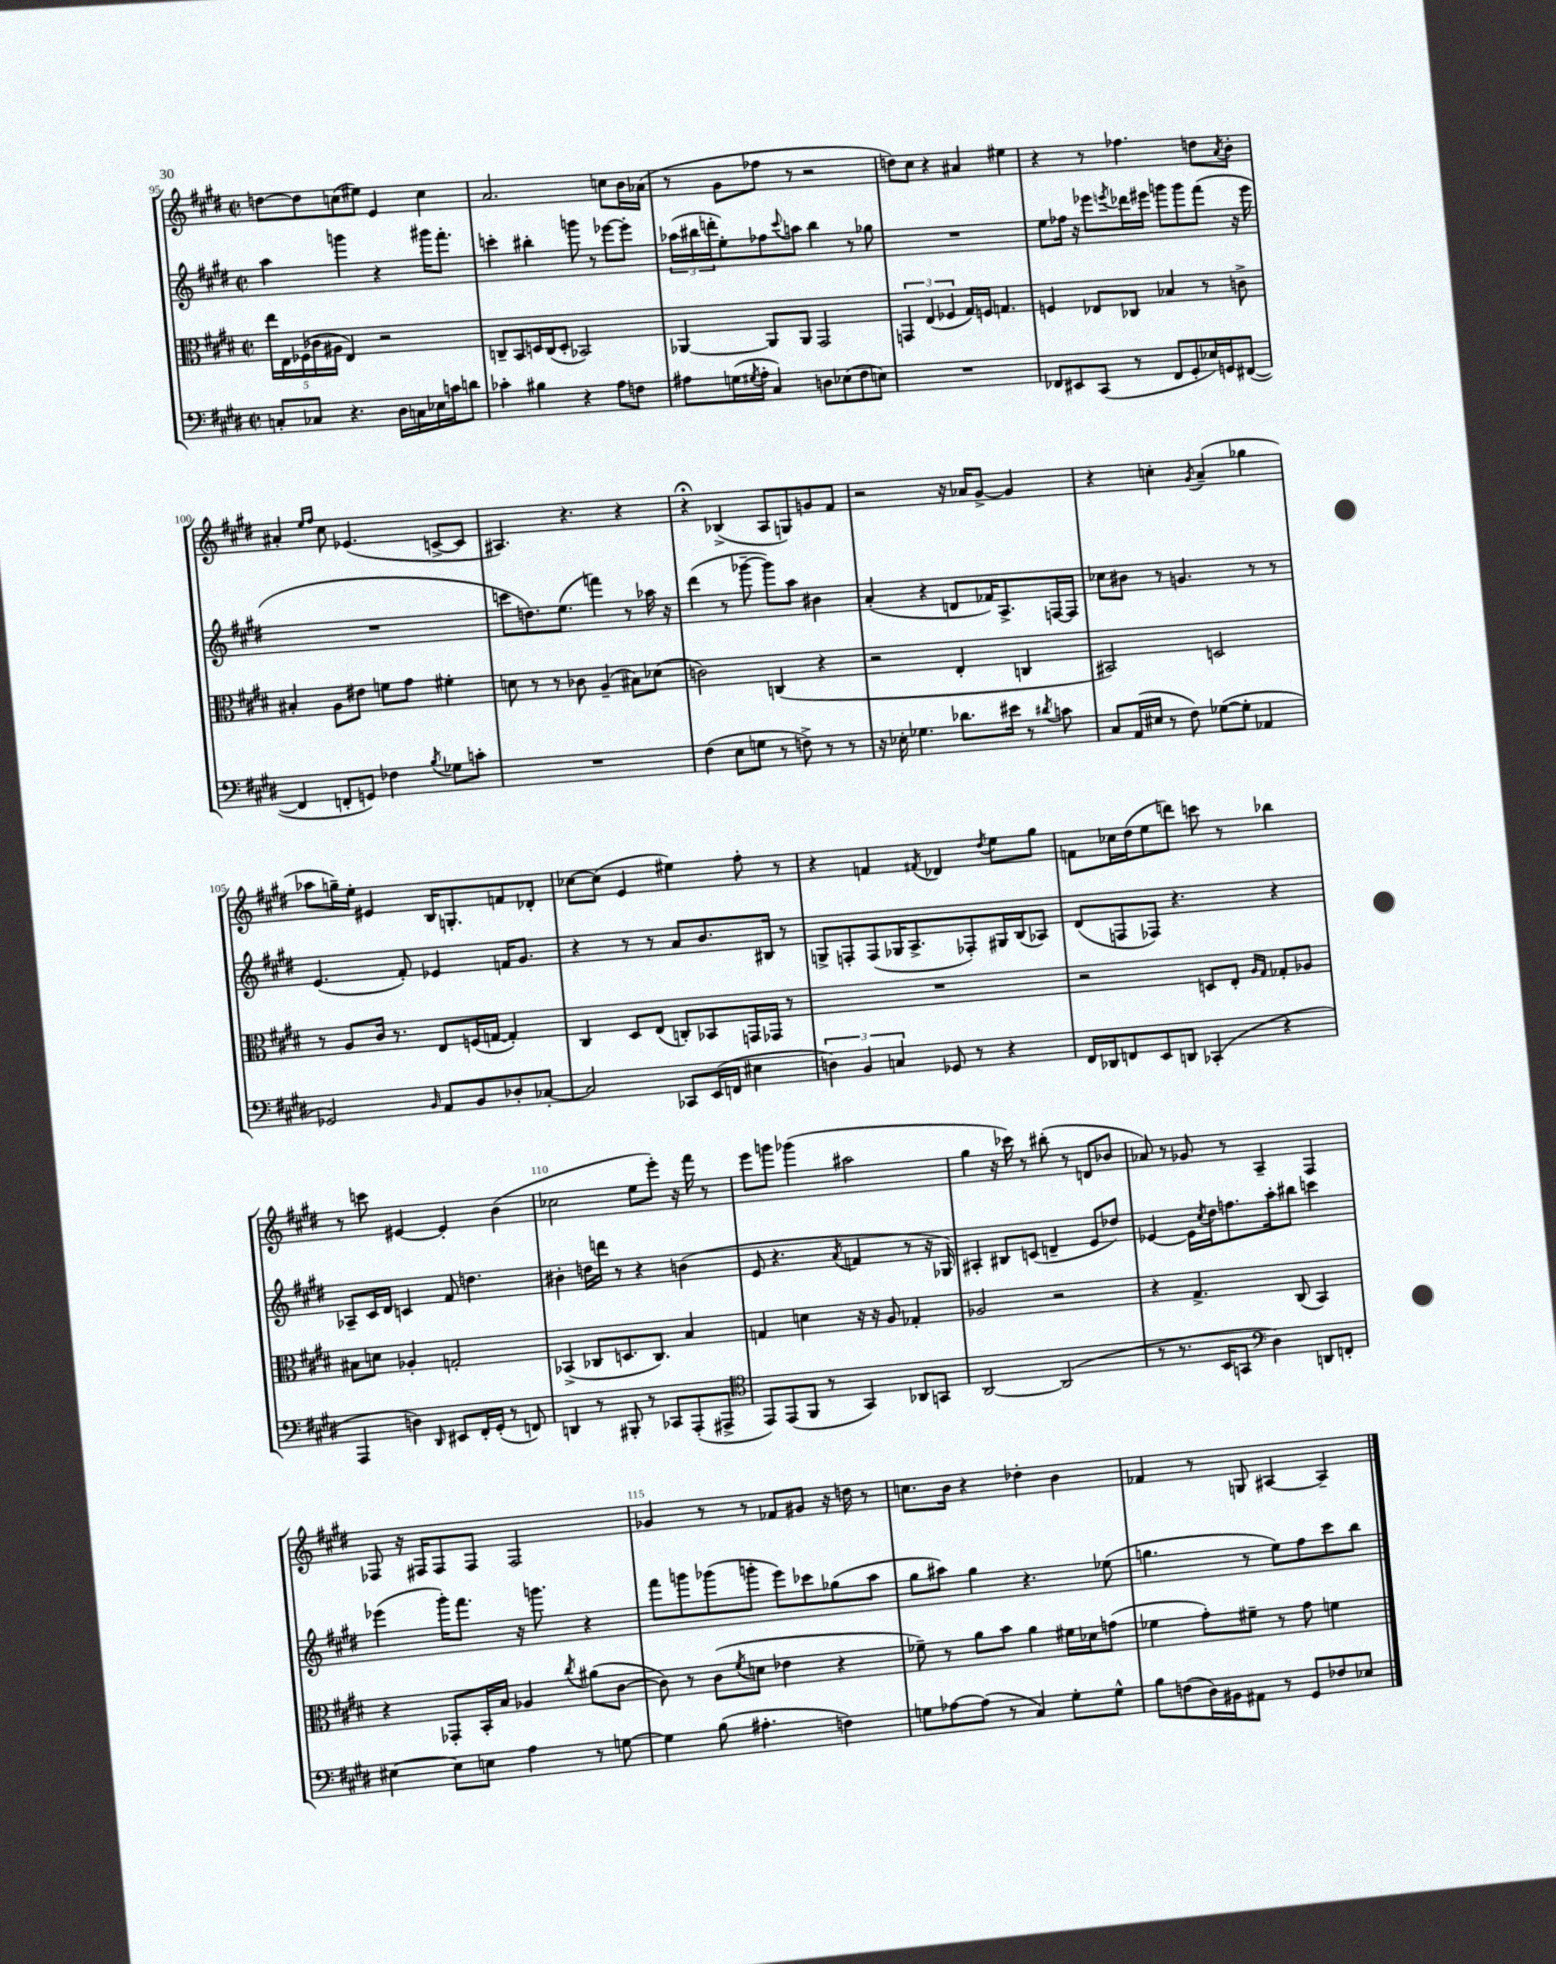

**kern	**kern	**kern	**kern
*staff4	*staff3	*staff2	*staff1
*clefF4	*clefC3	*clefG2	*clefG2
*k[f#c#g#d#]	*k[f#c#g#d#]	*k[f#c#g#d#]	*k[f#c#g#d#]
*M2/2	*M2/2	*M2/2	*M2/2
*met(c|)	*met(c|)	*met(c|)	*met(c|)
8C'	20ee	4aa	[8dd
.	20E	.	.
.	(20F-	.	.
8C-	.	.	8dd]
.	20c-	.	.
.	20A#	.	.
4.r	4E)	4ggg	(8cc
.	.	.	8ee#)
.	2r	4r	4e
16D#	.	.	.
16C	.	.	.
16E-	.	16ggg#	4cc
16c	.	8.fff#'	.
8d	.	.	.
=	=	=	=
4c-'	8C~	4ccc'	2.a
.	8BB	.	.
4B#	16D	4bb#'	.
.	(16C	.	.
.	8D'	.	.
4r	2BB-)	8ggg	.
.	.	8r	.
8A	.	[8eee-	8cc
8F	.	8eee-']	16b
.	.	.	(16a-
=	=	=	=
8A#	[4AA-	(24aa-	8r
.	.	24bb#	.
.	.	24ddd'	.
(16G	.	8ee')	8g#
8qG#	.	.	.
16A#'	.	.	.
4C#)	8AA-]	8ff-	8ff-
.	.	8qqccc#	.
.	8AA-	8aa	8r
8D	2GG#	4bb#	2r
(8E-	.	.	.
8F#	.	8r	.
8E)	.	8gg-	.
=	=	=	=
1r	6GG	1r	8dd)
.	.	.	8cc#
.	(6E	.	.
.	.	.	4r
.	6F-	.	.
.	16G#)	.	4a#
.	16F	.	.
.	4.G	.	.
.	.	.	4ee#
=	=	=	=
8FF-	4F	8ee	4r
8EE#	.	16ff-	.
.	.	16r	.
(8CC#	8E-	8eee-	8r
.	.	8qeee	.
8r	8C-	16ddd-	4.ff-
.	.	16eee#	.
8FF-	4B-	8ggg	.
8GG#'	.	8ggg	.
16E-)	8r	(8fff#	8dd
16GG	.	.	.
.	.	.	8qa
([8FF#	8c^	16r	8b'
.	.	16eee#	.
=	=	=	=
4FF#]	4B#'	1r	4a#'
.	.	.	16qqee
.	.	.	16qqff#
8FF'	8A	.	8cc#
8GG)	8e#	.	(4.e-
4F-	8f	.	.
.	8g#	.	.
8qB	.	.	.
8G-	4f#'	.	[8c^
8c'	.	.	8c]
=	=	=	=
1r	8d	8ccc	4.A#)
.	8r	8.dd)	.
.	8r	.	.
.	.	(8.ee	.
.	8c-	.	4.r
.	(4A~	4fff)	.
.	8B#)	8r	4r
.	(8d-	16aa-	.
.	.	16r	.
=	=	=	=
(4F#	2c)	(4ddd#	4r;
8E	.	8r	(4B-^
8G	.	[8ggg-~	.
8r	(4C	8ggg-])	8A
8F^)	.	8aa	8G)
8r	4r	4b#	8g
8r	.	.	8f#
=	=	=	=
16r	2r	(4a'	2r
16E-'	.	.	.
4.G-	.	.	.
.	.	4r	.
8.d-	4E'	8d	16r
.	.	.	16a-
.	.	16f-)	[8g#^
16e#	.	8.A^	.
8r	4C	.	4g#]
8qd#	.	.	.
8c	.	[16F	.
.	.	16F]	.
=	=	=	=
8C#	2BB#)	8cc-	4r
(16AA	.	8b#	.
16E#	.	.	.
8r	.	8r	4cc'
8F#)	.	4.g	.
.	.	.	8qg#
([8G-	2D	.	(4a~
8G-']	.	.	.
4AA-	.	8r	4gg-
.	.	8r	.
=	=	=	=
2GG-)	8r	(4.e	8aa-
.	8A	.	16gg~)
.	.	.	16ee'
.	16c#	.	4e#
.	8.r	.	.
.	.	8f#')	.
16qqBB	.	.	.
8AA	8E	4e-	16B
.	.	.	8.G'
8BB	(16F	.	.
.	[16G	.	.
8D-'	4G'])	16f	8f
.	.	8.g#	.
[8C-'	.	.	8d-'
=	=	=	=
2C-]	4C#	4r	[8cc-
.	.	.	(8cc-]
.	8D#	8r	4e
.	(8E	8r	.
8CC-	8C')	8a	4ee#)
(16EE	8BB-	8.b	.
16FF	.	.	.
4E#	16GG	.	8ff#'
.	16GG-	16B#	.
.	8r	8r	8r
=	=	=	=
6D)	1r	8G^	4r
.	.	8F'	.
6BB	.	.	.
.	.	(8F	4f
6C	.	.	.
.	.	16G-	.
.	.	8.A^	.
.	.	.	8qf#
8GG-	.	.	4d-
8r	.	8F-')	.
.	.	.	8qdd#
4r	.	16G#	8ee
.	.	(16B	.
.	.	8A-)	8gg#
=	=	=	=
16FF#	2r	(8d#	8f
16DD-	.	.	.
8FF	.	8F	16cc-
.	.	.	(16dd#
8EE	.	8F-)	8ee
8DD	.	4.r	8ddd)
(4CC-'	8D	.	8ccc
.	8E'	.	8r
.	16qqA	.	.
.	16qqG#	.	.
4r	8G-'	4r	4bb-
.	8A-	.	.
=	=	=	=
4AAA	8B#	8A-~	8r
.	8d	16c#	8ccc
.	.	16d#	.
4D)	4A-'	4c	[4e#
16qqDD#	.	.	.
8EE#	2G'	8f#	4e#']
16FF#'	.	4.dd	.
(16GG#'	.	.	.
8r	.	.	(4b
8FF)	.	.	.
=	=	=	=
4DD	(4BB-^	4b#'	2cc-
8r	8C-	16dd	.
.	.	16ddd	.
8BBB#'	8.D	8r	.
8r	.	4r	8ee
.	8.C-)	.	.
8CC-	.	.	8eee')
(8AAA'	4B	(4b	16r
.	.	.	16fff#
8AAA#^	.	.	8r
=	=	=	=
*clefC4	*	*	*
8EE)	4G	8e	8eee
(8EE	.	4.r	8ggg
8FF#	4d	.	(4ggg-
8r	.	.	.
.	.	8qa	.
4GG#)	16r	4f	2aa#
.	16r	.	.
.	8A	.	.
8AA-	4G-'	8r	.
8GG	.	16r	.
.	.	16G-)	.
=	=	=	=
[2AA	2A-	4A#'	4gg#
.	.	8B#	16r
.	.	.	16ccc-)
.	.	(8c	8r
(2AA]	2r	4d~	(8bb#'
.	.	.	8r
.	.	8e	8d
.	.	8dd-)	8b-
=	=	=	=
8r	4r	[4e-	8a-)
8.r	.	.	8r
.	4.G#^	16e-]	8g-
.	.	8qcc#	.
16BB	.	16dd#	.
8GG	.	8.ff	8r
*clefF4	*	*	*
4D#)	.	.	4A~
.	.	16aa'	.
.	(8C#	8bb#	.
8DD	4BB)	4ccc	4F#
8FF'	.	.	.
=	=	=	=
[4E#	4r	(4eee-	8F-
.	.	.	16r
.	.	.	16F#
8E#]	8GG-'	16ggg#')	8F#
.	.	8.fff#	.
8E	16BB'	.	8F#
.	16B	.	.
4A	4A-	16r	2F#
.	.	8.ggg	.
.	8qcc#	.	.
8r	(8a#	4r	.
[8G	[8c#	.	.
=	=	=	=
4G]	8c#])	8fff#	4g-
.	8r	8ggg	.
(8B	(8c#	(8ggg-	8r
.	8qf#	.	.
4.A#'	8d	8ggg'	8r
.	4e-	8eee)	8f-
.	.	8ccc-	8g#
4F)	4r	(8gg-	16r
.	.	.	16dd
.	.	8aa	8r
=	=	=	=
8G	8f-~)	8gg#	8.cc
[8A-	8r	8aa#)	.
.	.	.	16b
(8A-]	8a	4gg#	4r
8r	8b	.	.
4C#)	4a	4.r	4dd-'
8G'	16f#	.	4b
.	16d-	.	.
8G^^	(8g	(8ee-	.
=	=	=	=
8B	4f-	4.gg	4f-
(8F	.	.	.
16D#)	8g#')	.	8r
16BB#	.	.	.
8AA#	8f#~	8r	8G
8r	8r	8ee)	[4A#
8GG#	8g#	8ff#	.
8F-	4f	8ccc#	4A#~]
8E-	.	8bb	.
==	==	==	==
*-	*-	*-	*-
